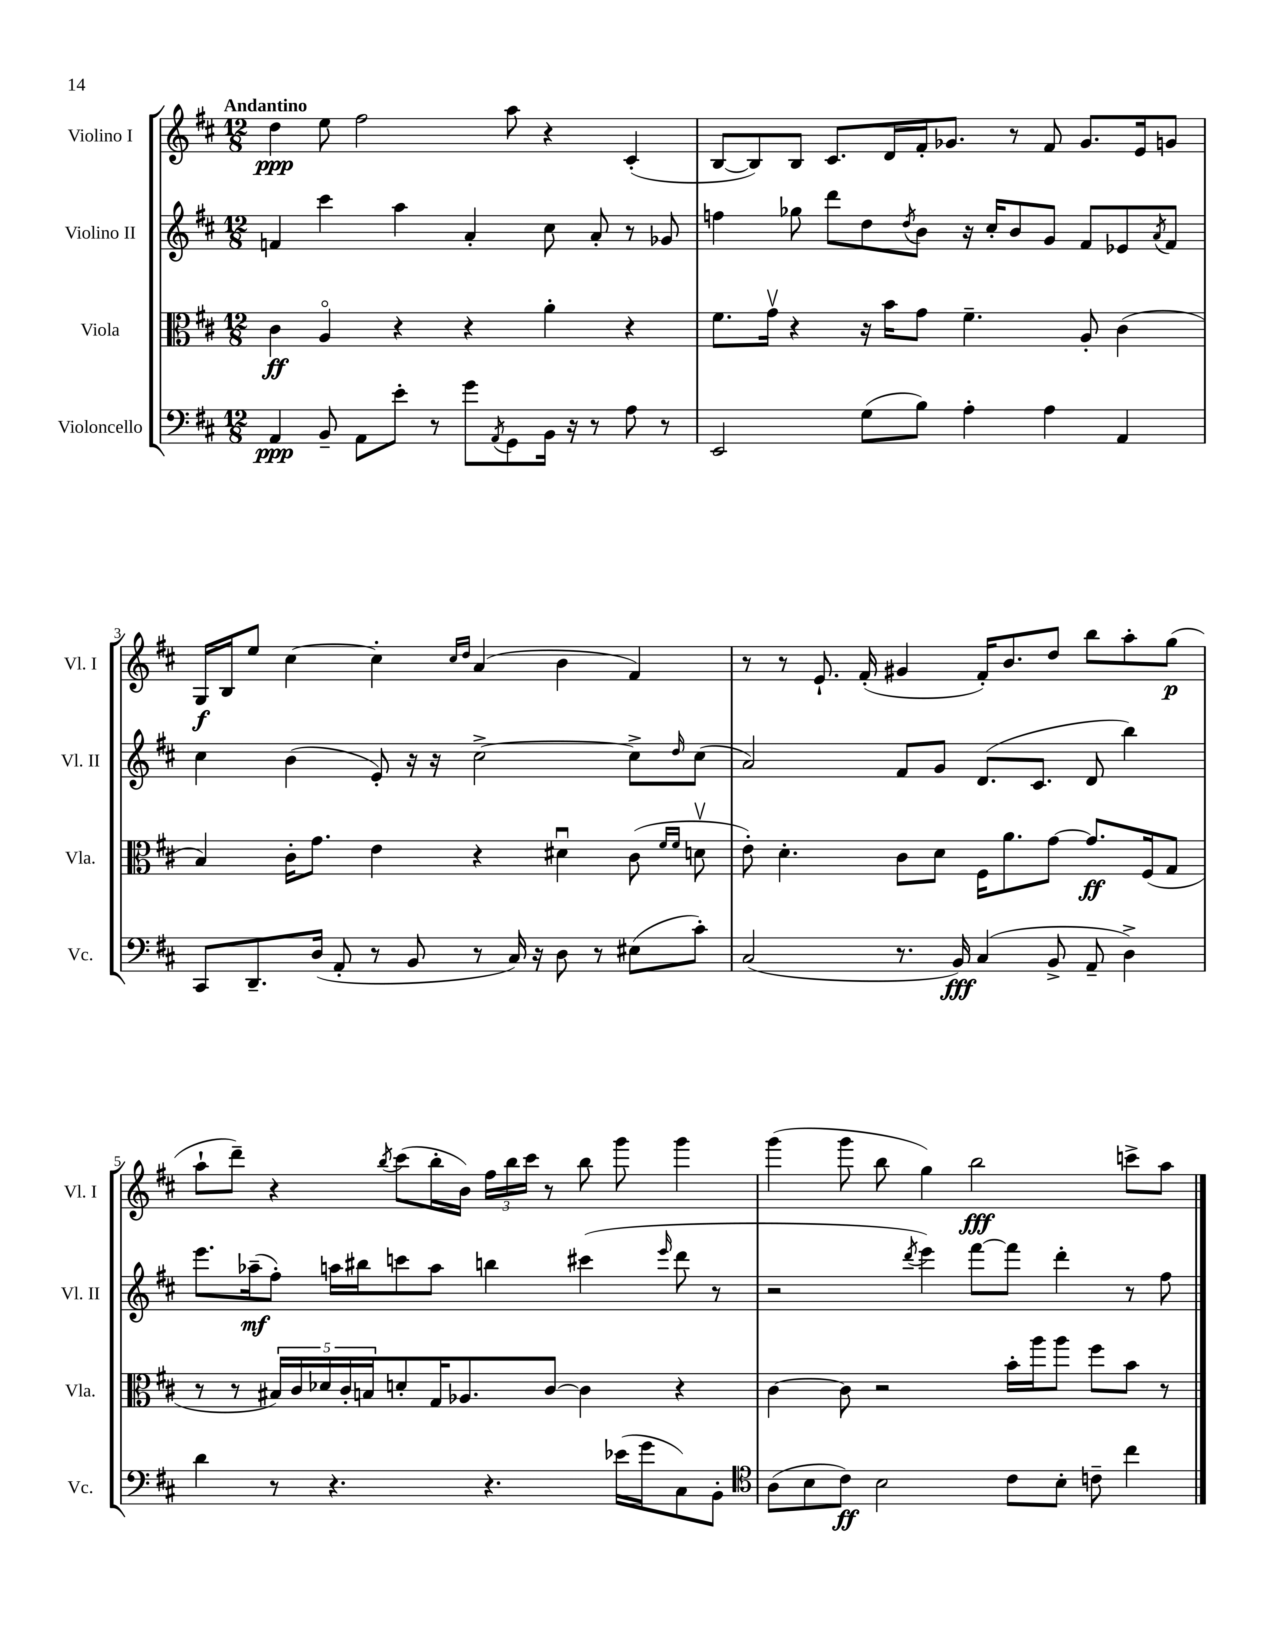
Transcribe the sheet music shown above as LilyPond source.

<<
\new StaffGroup <<
\new Staff = "s0" \with { instrumentName = "Violino I" shortInstrumentName = "Vl. I" } {
    \clef treble \key d \major \numericTimeSignature \time 12/8 \tempo "Andantino"
    d''4\ppp e''8 fis''2 a''8 r4 cis'4-.( |
    b8~ b8) b8 cis'8. d'16 fis'16-. ges'8. r8 fis'8 ges'8. e'16 g'8 |
    g16\f b16 e''8 cis''4~ cis''4-. \grace { cis''16 d''16 } a'4( b'4 fis'4) |
    r8 r8 e'8.-! fis'16-.( gis'4 fis'16-.) b'8. d''8 b''8 a''8-. g''8\p( |
    a''8-! d'''8--) r4 \acciaccatura { b''8 } cis'''8( b''16-. b'16) \tuplet 3/2 { fis''16 b''16 cis'''16 } r8 b''8 g'''8 g'''4 |
    g'''4( g'''8 b''8 g''4) b''2\fff c'''8-> a''8 \bar "|." |
}
\new Staff = "s1" \with { instrumentName = "Violino II" shortInstrumentName = "Vl. II" } {
    \clef treble \key d \major \numericTimeSignature \time 12/8
    f'4 cis'''4 a''4 a'4-. cis''8 a'8-. r8 ges'8 |
    f''4 ges''8 d'''8 d''8 \acciaccatura { d''8 } b'8 r16 cis''16-. b'8 g'8 fis'8 ees'8 \acciaccatura { a'8 } fis'8 |
    cis''4 b'4( e'8-.) r16 r16 cis''2~-> cis''8-> \grace { d''16 } cis''8( |
    a'2) fis'8 g'8 d'8.( cis'8. d'8 b''4) |
    e'''8. aes''16--\mf( fis''8-.) a''16 bis''16 c'''8 a''8 b''4 cis'''4( \grace { e'''16 } d'''8 r8 |
    r2 \acciaccatura { d'''8 } e'''4) fis'''8~ fis'''8 d'''4-. r8 fis''8 \bar "|." |
}
\new Staff = "s2" \with { instrumentName = "Viola" shortInstrumentName = "Vla." } {
    \clef alto \key d \major \numericTimeSignature \time 12/8
    cis'4\ff a4\flageolet r4 r4 a'4-. r4 |
    fis'8. g'16\upbow r4 r16 b'16 g'8 fis'4.-- a8-. cis'4( |
    b4) cis'16-. g'8. e'4 r4 dis'4\downbow cis'8( \grace { fis'16 fis'16 } d'8\upbow |
    e'8-.) d'4.-. cis'8 d'8 fis16 a'8. g'8~ g'8.\ff fis16( g8 |
    r8 r8 \tuplet 5/4 { bis16) cis'16 des'16 cis'16-. b16 } d'8-. g16 aes8. cis'8~ cis'4 r4 |
    cis'4~ cis'8 r2 b'16-. a''16 a''8 fis''8 b'8 r8 \bar "|." |
}
\new Staff = "s3" \with { instrumentName = "Violoncello" shortInstrumentName = "Vc." } {
    \clef bass \key d \major \numericTimeSignature \time 12/8
    a,4\ppp b,8-- a,8 e'8-. r8 g'8 \acciaccatura { a,8 } g,8 b,16 r16 r8 a8 r8 |
    e,2 g8( b8) a4-. a4 a,4 |
    cis,8 d,8.-- d16( a,8-. r8 b,8 r8 cis16) r16 d8 r8 eis8( cis'8-.) |
    cis2( r8. b,16\fff) cis4( b,8-> a,8-- d4->) |
    d'4 r8 r4. r4. ees'16( g'16 cis8) b,8-. |
    \clef tenor a8( b8 cis'8\ff) b2 cis'8 b8-. c'8-- cis''4 \bar "|." |
}
>>
>>
